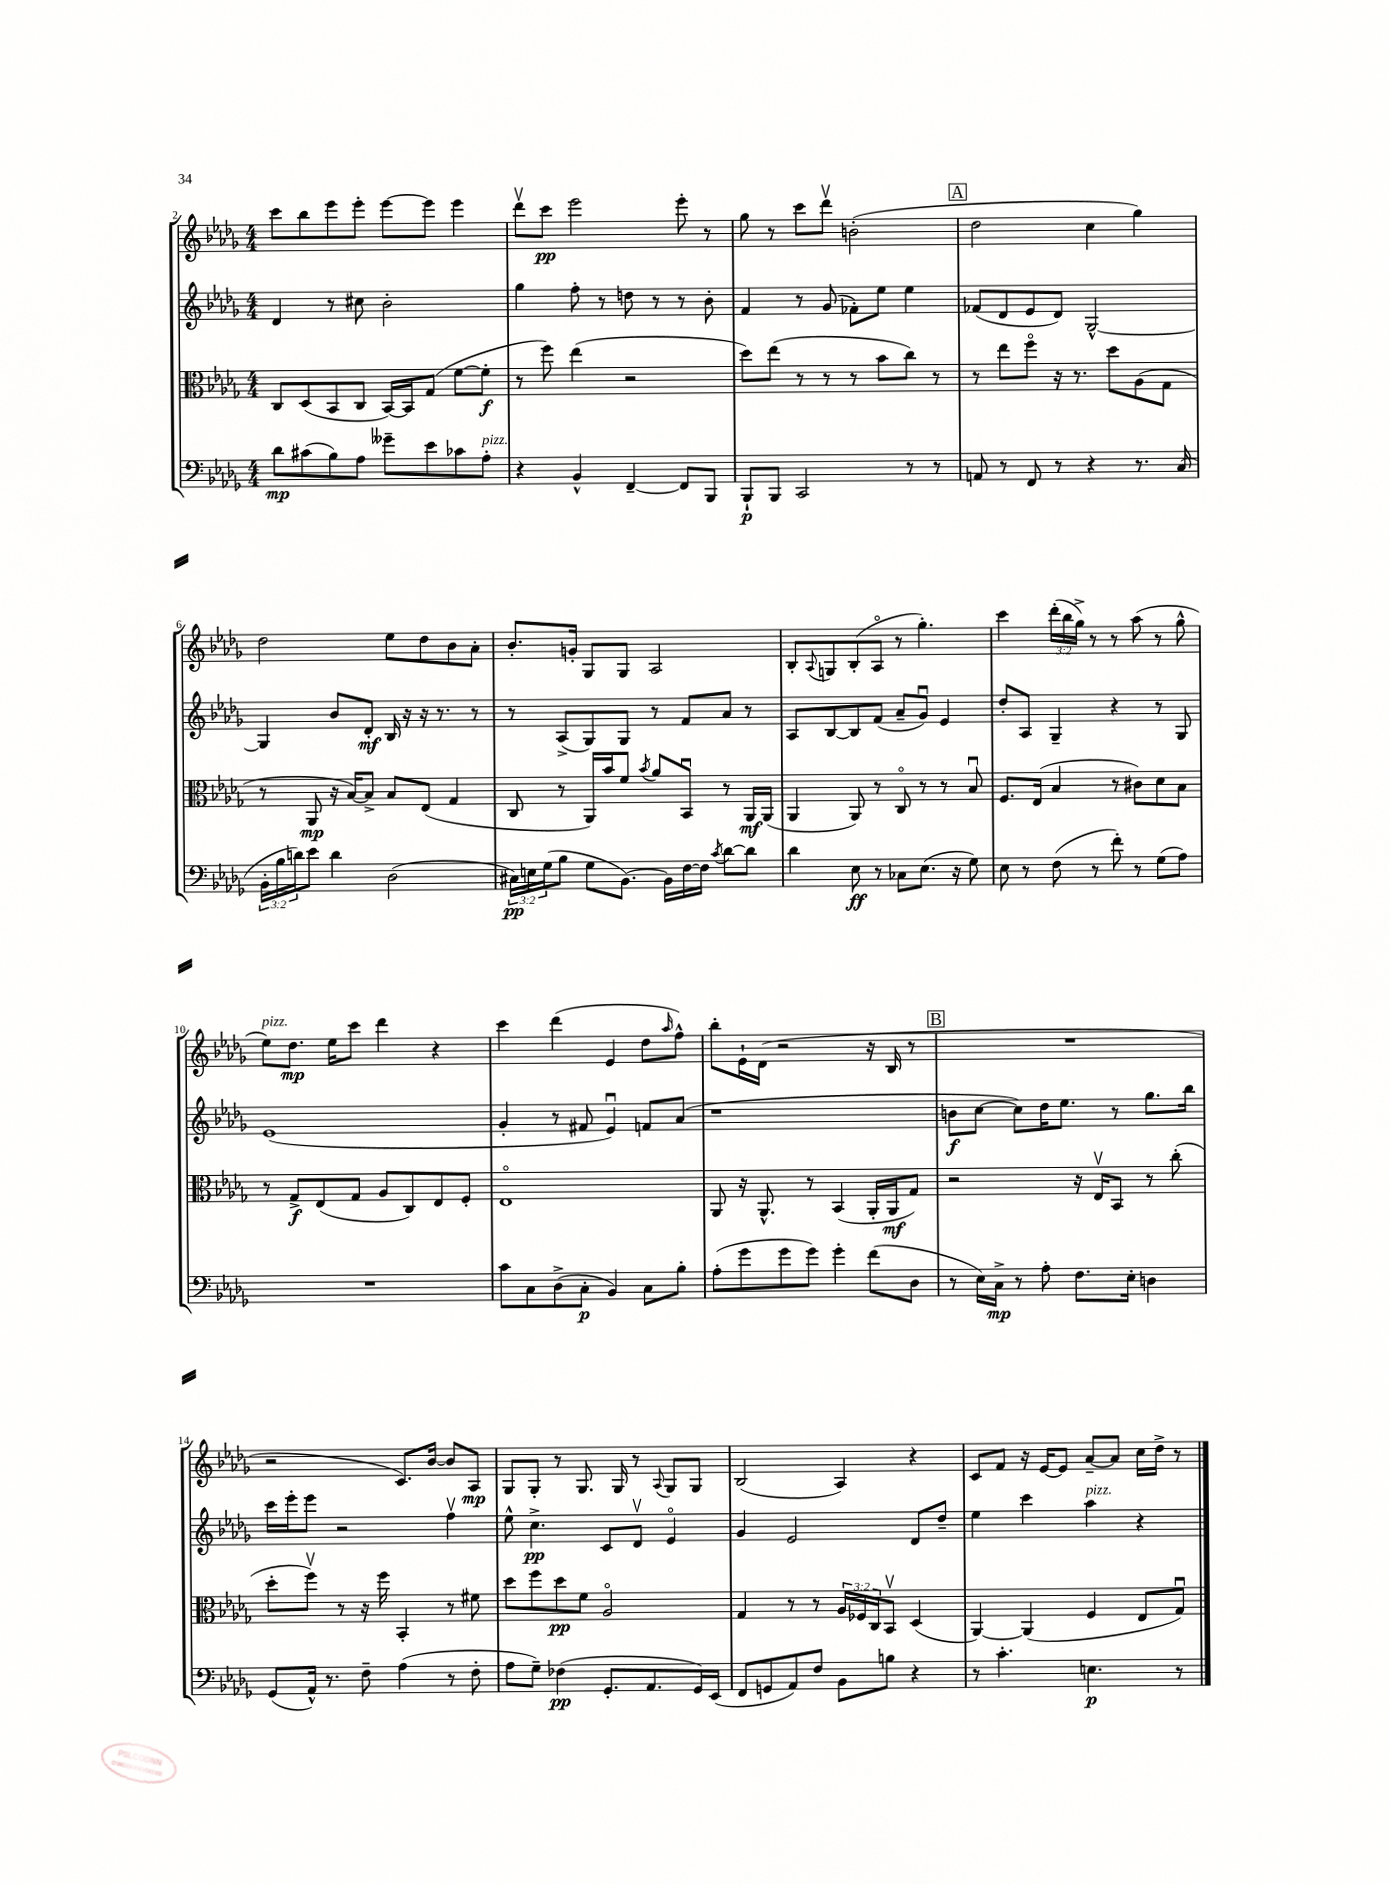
<<
\new StaffGroup <<
\new Staff = "s0" {
    \clef treble \key des \major \numericTimeSignature \time 4/4 \override Staff.TupletNumber.text = #tuplet-number::calc-fraction-text
    c'''8 bes''8 ees'''8 ees'''8-. ees'''8~ ees'''8 ees'''4 |
    des'''8\upbow c'''8\pp ees'''2 ees'''8-. r8 |
    ges''8 r8 c'''8 des'''8\upbow b'2-.( |
    \mark \markup { \box "A" } des''2 c''4 ges''4) |
    des''2 ees''8 des''8 bes'8 aes'8-. |
    bes'8.-. g'16-. ges8 ges8 aes2 |
    bes8-. \appoggiatura { aes8 } g8 bes8-.( aes8\flageolet r8 ges''4.-.) |
    c'''4 \tuplet 3/2 { des'''16-.( bes''16 ges''16->) } r8 r8 aes''8( r8 ges''8-^ |
    ees''8^\markup { \italic "pizz." }) des''8.\mp ees''16 c'''8 des'''4 r4 |
    c'''4 des'''4( ees'4 des''8 \grace { aes''16 } f''8-^) |
    bes''8-. ees'16-! des'16( r2 r16 bes16 r8 |
    \mark \markup { \box "B" } R1 |
    r2 c'8.) bes'16~ bes'8 aes8\mp |
    ges8 ges8-. r8 ges8. ges16 r8 \appoggiatura { aes8 } ges8 ges8 |
    bes2( aes4) r4 |
    c'8 f'8 r16 ees'16~ ees'8 aes'8~-- aes'8 c''16 des''16-> r8 \bar "|." |
}
\new Staff = "s1" {
    \clef treble \key des \major \numericTimeSignature \time 4/4
    des'4 r8 cis''8 bes'2-. |
    ges''4 f''8-. r8 d''8 r8 r8 bes'8-. |
    f'4 r8 ges'8( fes'8-.) ees''8 ees''4 |
    \mark \markup { \box "A" } fes'8( des'8 ees'8 des'8) ges2~-^ |
    ges4 bes'8 des'8-.\mf bes16 r16 r16 r8. r8 |
    r8 aes8->( ges8) ges8 r8 f'8 aes'8 r8 |
    aes8 bes8~ bes8 f'8( aes'8-- ges'8\downbow) ees'4 |
    des''8-. aes8 ges4-- r4 r8 ges8 |
    ees'1( |
    ges'4-. r8 fis'8 ees'4\downbow) f'8 aes'8( |
    r1 |
    \mark \markup { \box "B" } b'8\f c''8~ c''8) des''16 ees''8. r8 ges''8. bes''16 |
    c'''16 ees'''16-. ees'''8 r2 f''4\upbow |
    ees''8-^ c''4.->\pp c'8 des'8\upbow ees'4\flageolet |
    ges'4 ees'2 des'8 des''8-- |
    ees''4 c'''4 aes''4^\markup { \italic "pizz." } r4 \bar "|." |
}
\new Staff = "s2" {
    \clef alto \key des \major \numericTimeSignature \time 4/4 \override Staff.TupletNumber.text = #tuplet-number::calc-fraction-text
    c8 des8( bes,8 c8 bes,16~) bes,16 ges8( f'8~ f'8-.\f |
    r8 f''8) ees''4( r2 |
    des''8) ees''8( r8 r8 r8 bes'8 c''8) r8 |
    \mark \markup { \box "A" } r8 ees''8 f''8\flageolet r16 r8. des''8 aes8( ges8 |
    r8 aes,8\mp r16 bes16~) bes8-> bes8 ees8( ges4 |
    c8 r8 aes,16) bes'16 f'8 \acciaccatura { bes'8 } aes'8 bes,8\downbow r8 aes,16\mf aes,16( |
    aes,4 aes,8) r8 c8\flageolet r8 r8 bes8\downbow |
    f8. ees16( bes4 r8 cis'8) des'8 bes8 |
    r8 ges8->\f ees8( ges8 aes8 c8) ees8 f8-. |
    ees1\flageolet |
    aes,8 r16 aes,8.-^ r8 bes,4( aes,16-. aes,16\mf ges8) |
    \mark \markup { \box "B" } r2 r16 ees16\upbow bes,8 r8 c''8-.( |
    des''8-. f''8\upbow) r8 r16 f''16 bes,4-. r8 fis'8 |
    des''8 f''8 des''8\pp f'8 aes2\flageolet |
    ges4 r8 r8 \tuplet 3/2 { aes16 fes16 c16 } bes,8\upbow des4( |
    aes,4~) aes,4( f4 ees8 ges8\downbow) \bar "|." |
}
\new Staff = "s3" {
    \clef bass \key des \major \numericTimeSignature \time 4/4 \override Staff.TupletNumber.text = #tuplet-number::calc-fraction-text
    des'8\mp cis'8( bes8) aes8 geses'8-- ees'8 ces'8 aes8-.^\markup { \italic "pizz." } |
    r4 bes,4-^ f,4~-- f,8 bes,,8 |
    bes,,8-!\p bes,,8 c,2 r8 r8 |
    \mark \markup { \box "A" } a,8 r8 f,8 r8 r4 r8. c16( |
    \tuplet 3/2 { bes,16-. bes16 d'16) } ees'8 d'4 des2( |
    \tuplet 3/2 { cis16\pp) e16 ges16( } bes8 ges8 bes,8.~) bes,16 f16~ f16 \acciaccatura { c'8 } des'8~ des'8 |
    des'4 ees8\ff r8 ces8 ees8.( r16 ges8) |
    ees8 r8 f8( r8 f'8-.) r8 ges8( aes8) |
    R1 |
    c'8 c8 des8->( c8-.\p bes,4) c8 bes8-. |
    aes8-.( ges'8 ges'8 ges'8) ges'4-. f'8( des8 |
    \mark \markup { \box "B" } r8 ees16) c16->\mp r8 aes8-. f8. ees16-. d4 |
    ges,8( aes,16-^) r8. f8-- aes4( r8 f8-. |
    aes8 ges8--) fes4\pp( ges,8.-. aes,8. ges,16) ees,16( |
    f,8 g,8 aes,8) f8 bes,8 b8 r4 |
    r8 c'4.-. e4.\p r8 \bar "|." |
}
>>
>>
\layout { \context { \Score currentBarNumber = #2 } }
